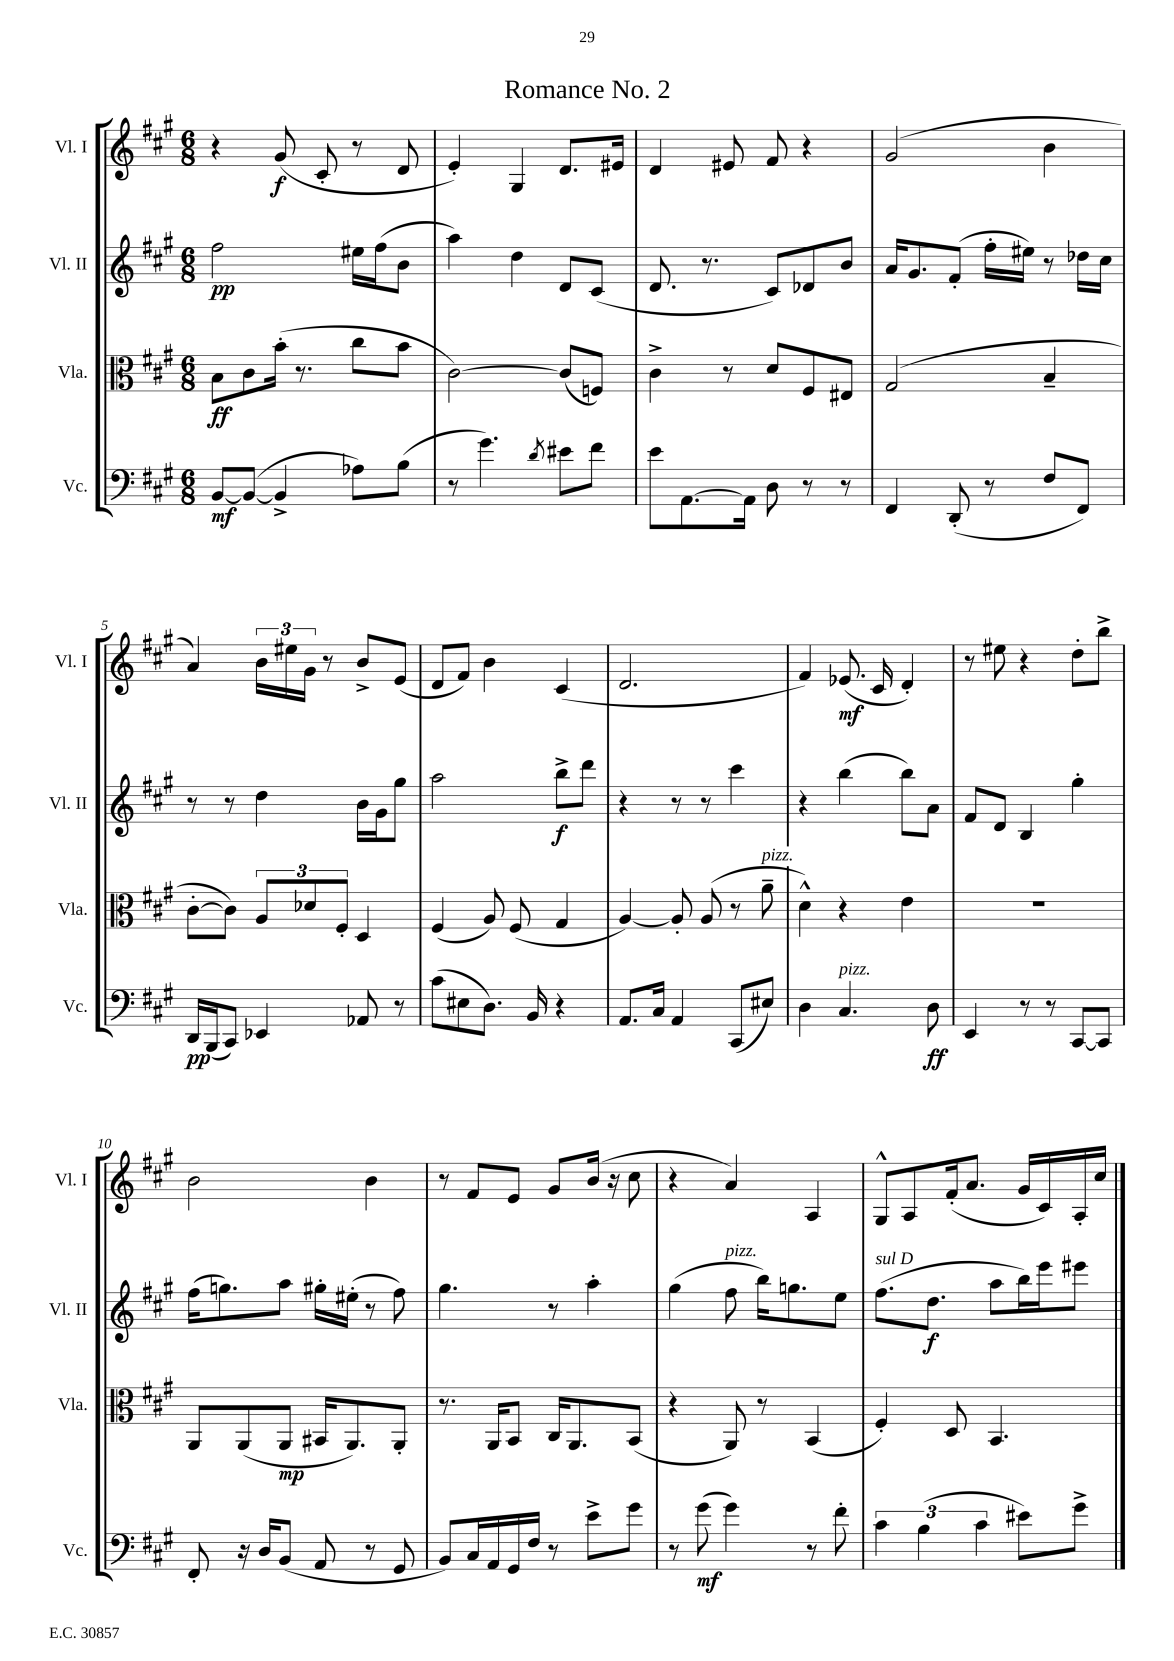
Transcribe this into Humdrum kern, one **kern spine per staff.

**kern	**kern	**kern	**kern
*staff4	*staff3	*staff2	*staff1
*clefF4	*clefC3	*clefG2	*clefG2
*k[f#c#g#]	*k[f#c#g#]	*k[f#c#g#]	*k[f#c#g#]
*M6/8	*M6/8	*M6/8	*M6/8
[8BB	8B	2ff#	4r
(8BB_	8c#	.	.
4BB^]	(16b'	.	(8g#
.	8.r	.	.
.	.	.	8c#'
8A-)	8cc#	16ee#	8r
.	.	(16ff#	.
(8B	8b	8b	8d
=	=	=	=
8r	[2c#)	4aa)	4e')
4.g#)	.	.	.
.	.	4dd	4G#
8qd	.	.	.
8e#	(8c#]	8d	8.d
8f#	8F)	(8c#	.
.	.	.	16e#
=	=	=	=
8e	4c#^	8.d	4d
[8.AA	.	.	.
.	.	8.r	.
.	8r	.	8e#
16AA]	.	.	.
8D	8d	8c#)	8f#
8r	8F#	8d-	4r
8r	8E#	8b	.
=	=	=	=
4FF#	(2G#	16a	(2g#
.	.	8.g#	.
(8DD'	.	(8f#'	.
8r	.	16ff#'	.
.	.	16ee#)	.
8F#	4B~	8r	4b
8FF#)	.	16dd-	.
.	.	16cc#	.
=	=	=	=
16DD	[8c#'	8r	4a)
(16BBB	.	.	.
8CC#)	8c#])	8r	.
4EE-	12A	4dd	24b
.	.	.	24ee#
.	12d-	.	24g#
.	.	.	8r
.	12F#'	.	.
8AA-	4D	16b	8b^
.	.	16g#	.
8r	.	8gg#	(8e
=	=	=	=
(8c#	(4F#	2aa	8d
8E#	.	.	8f#)
8.D)	8A)	.	4b
.	(8F#	.	.
16BB	.	.	.
4r	4G#	8bb^	(4c#
.	.	8ddd	.
=	=	=	=
8.AA	[4A)	4r	2.d
16C#	.	.	.
4AA	8A']	8r	.
.	(8A	8r	.
(8CC#	8r	4ccc#	.
8E#)	8a~	.	.
=	=	=	=
4D	4d^^)	4r	4f#)
4.C#	4r	(4bb	(8.e-
.	.	.	16c#
.	4e	8bb)	4d')
8D	.	8a	.
=	=	=	=
4EE	2.r	8f#	8r
.	.	8d	8ee#
8r	.	4B	4r
8r	.	.	.
[8CC#	.	4gg#'	8dd'
8CC#]	.	.	8bb^
=	=	=	=
8FF#'	8AA	(16ff#	2b
.	.	8.gg)	.
16r	(8AA	.	.
16D	.	.	.
(8BB	8AA	8aa	.
8AA	16BB#	16gg#'	.
.	8.AA)	(16ee#'	.
8r	.	8r	4b
8GG#	8AA'	8ff#)	.
=	=	=	=
8BB)	8.r	4.gg#	8r
16C#	.	.	8f#
16AA	16AA	.	.
16GG#	8BB	.	8e
16F#	.	.	.
8r	16C#	8r	8g#
.	8.AA	.	.
8e^	.	4aa'	(16b
.	.	.	16r
8g#	(8BB	.	8cc#
=	=	=	=
8r	4r	(4gg#	4r
(8g#	.	.	.
4g#)	8AA)	8ff#	4a)
.	8r	16bb)	.
.	.	8.gg	.
8r	(4BB	.	4A
8f#'	.	8ee	.
=	=	=	=
6c#	4F#')	(8.ff#	8G#^^
.	.	.	8A
(6B	.	.	.
.	.	8.dd	.
.	8D	.	(16f#'
.	.	.	8.a
6c#	.	.	.
.	4.BB	8aa	.
8e#)	.	16bb)	16g#
.	.	16eee	16c#)
8g#^	.	8eee#	16A'
.	.	.	16cc#
==	==	==	==
*-	*-	*-	*-
